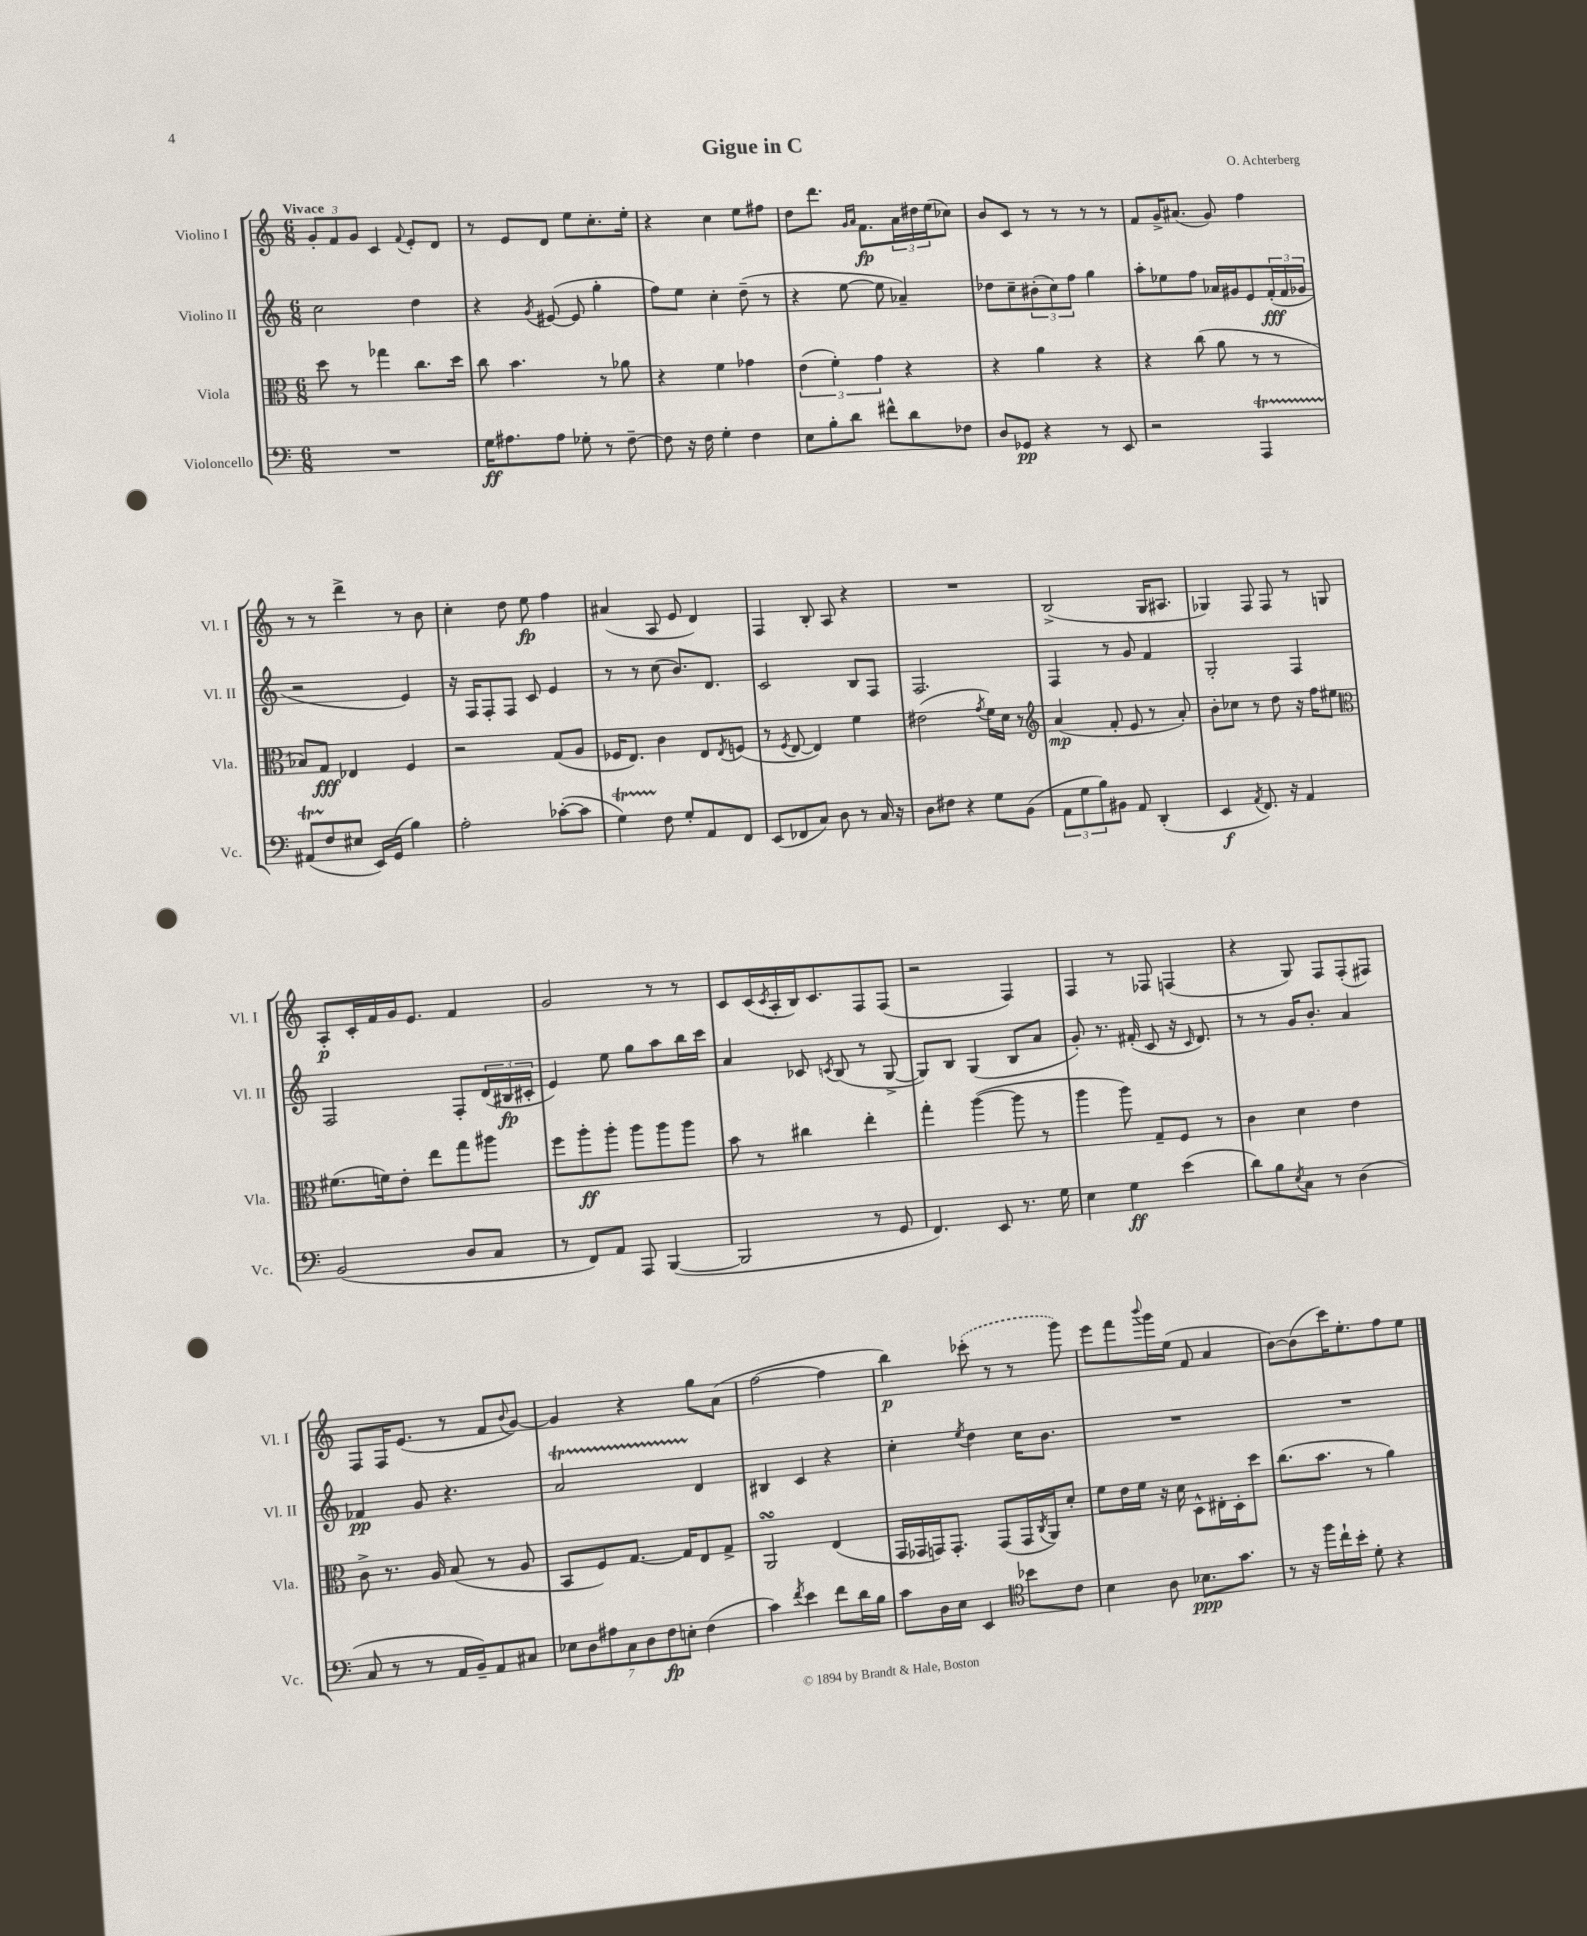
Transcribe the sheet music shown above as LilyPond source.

\header { title = "Gigue in C" composer = "O. Achterberg" }
<<
\new StaffGroup <<
\new Staff = "s0" \with { instrumentName = "Violino I" shortInstrumentName = "Vl. I" } {
    \clef treble \key c \major \numericTimeSignature \time 6/8 \tempo "Vivace"
    \tuplet 3/2 { g'8-. f'8 g'8 } c'4 \appoggiatura { f'8 } e'8-. d'8 |
    r8 e'8 d'8 e''8 c''8.-. e''16-. |
    r4 c''4 e''8 fis''8 |
    d''8 d'''8. \grace { g'16 a'16 } f'8.\fp \tuplet 3/2 { a'16 dis''16 e''16( } ces''8) |
    b'8 c'8 r8 r8 r8 r8 |
    f'8 g'16-> ais'8.( g'8) f''4 |
    r8 r8 d'''4-> r8 b'8 |
    c''4-. d''8 e''8\fp f''4 |
    ais'4( a8 e'8 d'4) |
    f4 b8-. a8 r4 |
    R2. |
    b2->( g16 ais8. |
    ges4) f8 f8 r8 g8 |
    a8-.\p c'16-. f'16 g'16 e'8. f'4 |
    g'2 r8 r8 |
    c'8 c'16( \acciaccatura { c'8 } a16-. b16) c'8. f8 f8( |
    r2 f4) |
    f4 r8 fes8 f4( |
    r4 g8) f8 f8-.( fis8) |
    f8 f16 e'8.( r8 f'8 \appoggiatura { b'8 } g'8~) |
    g'4 r4 g''8 a'8( |
    f''2~ f''4 |
    b''4\p) \once \slurDashed ces'''8-.( r8 r8 g'''8) |
    e'''8 f'''8 \appoggiatura { b'''8 } g'''16 e''16( f'8 a'4 |
    b'8~) b'8( c'''16) e''8.-. f''8 e''8 \bar "|." |
}
\new Staff = "s1" \with { instrumentName = "Violino II" shortInstrumentName = "Vl. II" } {
    \clef treble \key c \major \numericTimeSignature \time 6/8
    c''2 d''4 |
    r4 \acciaccatura { g'8 } eis'8~( eis'8 g''4-. |
    f''8) e''8 c''4-. d''8--( r8 |
    r4 e''8~ e''8 aes'4--) |
    des''8 c''8-- \tuplet 3/2 { bis'8-.( c''8) f''8 } g''4 |
    a''8-. ees''8 f''8 aes'16 gis'16 e'8 \tuplet 3/2 { f'16-.\fff( f'16 ges'16 } |
    r2 e'4) |
    r16 f16 f8-. f8 c'8 e'4 |
    r8 r8 c''8( b'8.) d'8. |
    c'2 b8 f8 |
    f2. |
    f4 r8 g'8 f'4 |
    g2-. f4 |
    f2 f8-. \tuplet 3/2 { d'16( bis16\fp cis'16-. } |
    e'4) e''8 g''8 a''8 b''16 c'''16 |
    a'4 ces'8 \acciaccatura { c'8 } b8( r8 g8~-> |
    g8) b8 g4( b8 a'8 |
    g'8-.) r8. fis'16-.( c'8 r16 \grace { c'16 } d'8.) |
    r8 r8 g'16 b'8.-. a'4 |
    fes'4\pp g'8 r4. |
    a'2\startTrillSpan d'4\stopTrillSpan |
    bis4 c'4 r4 |
    c''4-. \acciaccatura { e''8 } d''4 c''16 b'8. |
    R2. |
    R2. \bar "|." |
}
\new Staff = "s2" \with { instrumentName = "Viola" shortInstrumentName = "Vla." } {
    \clef alto \key c \major \numericTimeSignature \time 6/8
    d''8 r8 ges''4 c''8. d''16 |
    c''8 b'4. r8 aes'8 |
    r4 f'4 ges'4 |
    \tuplet 3/2 { e'4( f'4-.) g'4 } r4 |
    r4 a'4 r4 |
    r4 c''8( a'8 r8 r8 |
    bes8) g8\fff ees4 f4 |
    r2 g8( a8 |
    fes16 e8.) c'4 e8 \acciaccatura { e8 } f8( |
    r8 \acciaccatura { f8 } e8~ e4) f'4 |
    eis'2( \acciaccatura { g'8 } f'16) d'16 r8 |
    \clef treble a'4\mp( f'8-. e'8 r8 a'8-.) |
    b'8-. ces''8 r8 d''8 r16 f''16 eis''8 |
    \clef alto fis'8.( f'16) e'8-. e''8 g''8 ais''8 |
    f''8 a''8-.\ff a''8-. a''8 a''8 a''8 |
    b'8 r8 cis''4 e''4-. |
    g''4-. a''4~( a''8 r8 |
    a''4 a''8) g8-- f8 r8 |
    c'4 d'4 e'4 |
    c'8-> r8. a16 b8( r8 a8 |
    b,8 f8) g8.~ g16 e8 g8-> |
    a,2\turn e4( |
    g,16 ges,16 g,16) g,8.-. g,8( g,16 \acciaccatura { c8 } a,16) d'8-. |
    f'8 e'16 f'16 r16 d'16 d8-^ eis16-. d16-. d''8 |
    c''8.( b'8. r8 a'4) \bar "|." |
}
\new Staff = "s3" \with { instrumentName = "Violoncello" shortInstrumentName = "Vc." } {
    \clef bass \key c \major \numericTimeSignature \time 6/8
    R2. |
    g16\ff ais8. ais8 ges8-. r8 f8~-- |
    f8 r16 f16 g4-. f4 |
    e8 b8-. d'8 fis'8-^ d'8 fes8 |
    d8 ges,8\pp r4 r8 e,8 |
    r2 a,,4\startTrillSpan |
    ais,8( f8\stopTrillSpan eis8 e,16) g,16( b4) |
    a2-. ces'8~-.( ces'8 |
    g4\startTrillSpan) f8\stopTrillSpan g8-. a,8 f,8 |
    e,8( fes,8 c8) d8 r8 c16 r16 |
    d8 fis8 r4 g8 b,8( |
    \tuplet 3/2 { a,8 g8 b8) } bis,8 a,8 d,4-.( |
    e,4\f \acciaccatura { a,8 } f,8.) r16 a,4 |
    b,2( d8 c8 |
    r8 f,8) a,8 a,,8 b,,4~( |
    b,,2 r8 g,8 |
    f,4.) e,8 r8. g16 |
    e4 g4\ff e'4( |
    d'8) b8 \acciaccatura { e8 } c8 r8 d4( |
    c8 r8 r8 a,16 b,16--) a,8 cis8 |
    \tuplet 7/4 { ees8 d8 ais8 c8 d8 f8\fp e8-. } f4( |
    c'4) \acciaccatura { f'8 } e'4 f'8 d'16 b16 |
    c'8 d16 e16 e,4 \clef tenor bes'8 c'8 |
    b4 a8 bes8.\ppp g'8. |
    r8 r16 f''16 c''16-! b'16-. d'8-. r4 \bar "|." |
}
>>
>>
\layout { \context { \Score \remove "Bar_number_engraver" } }
